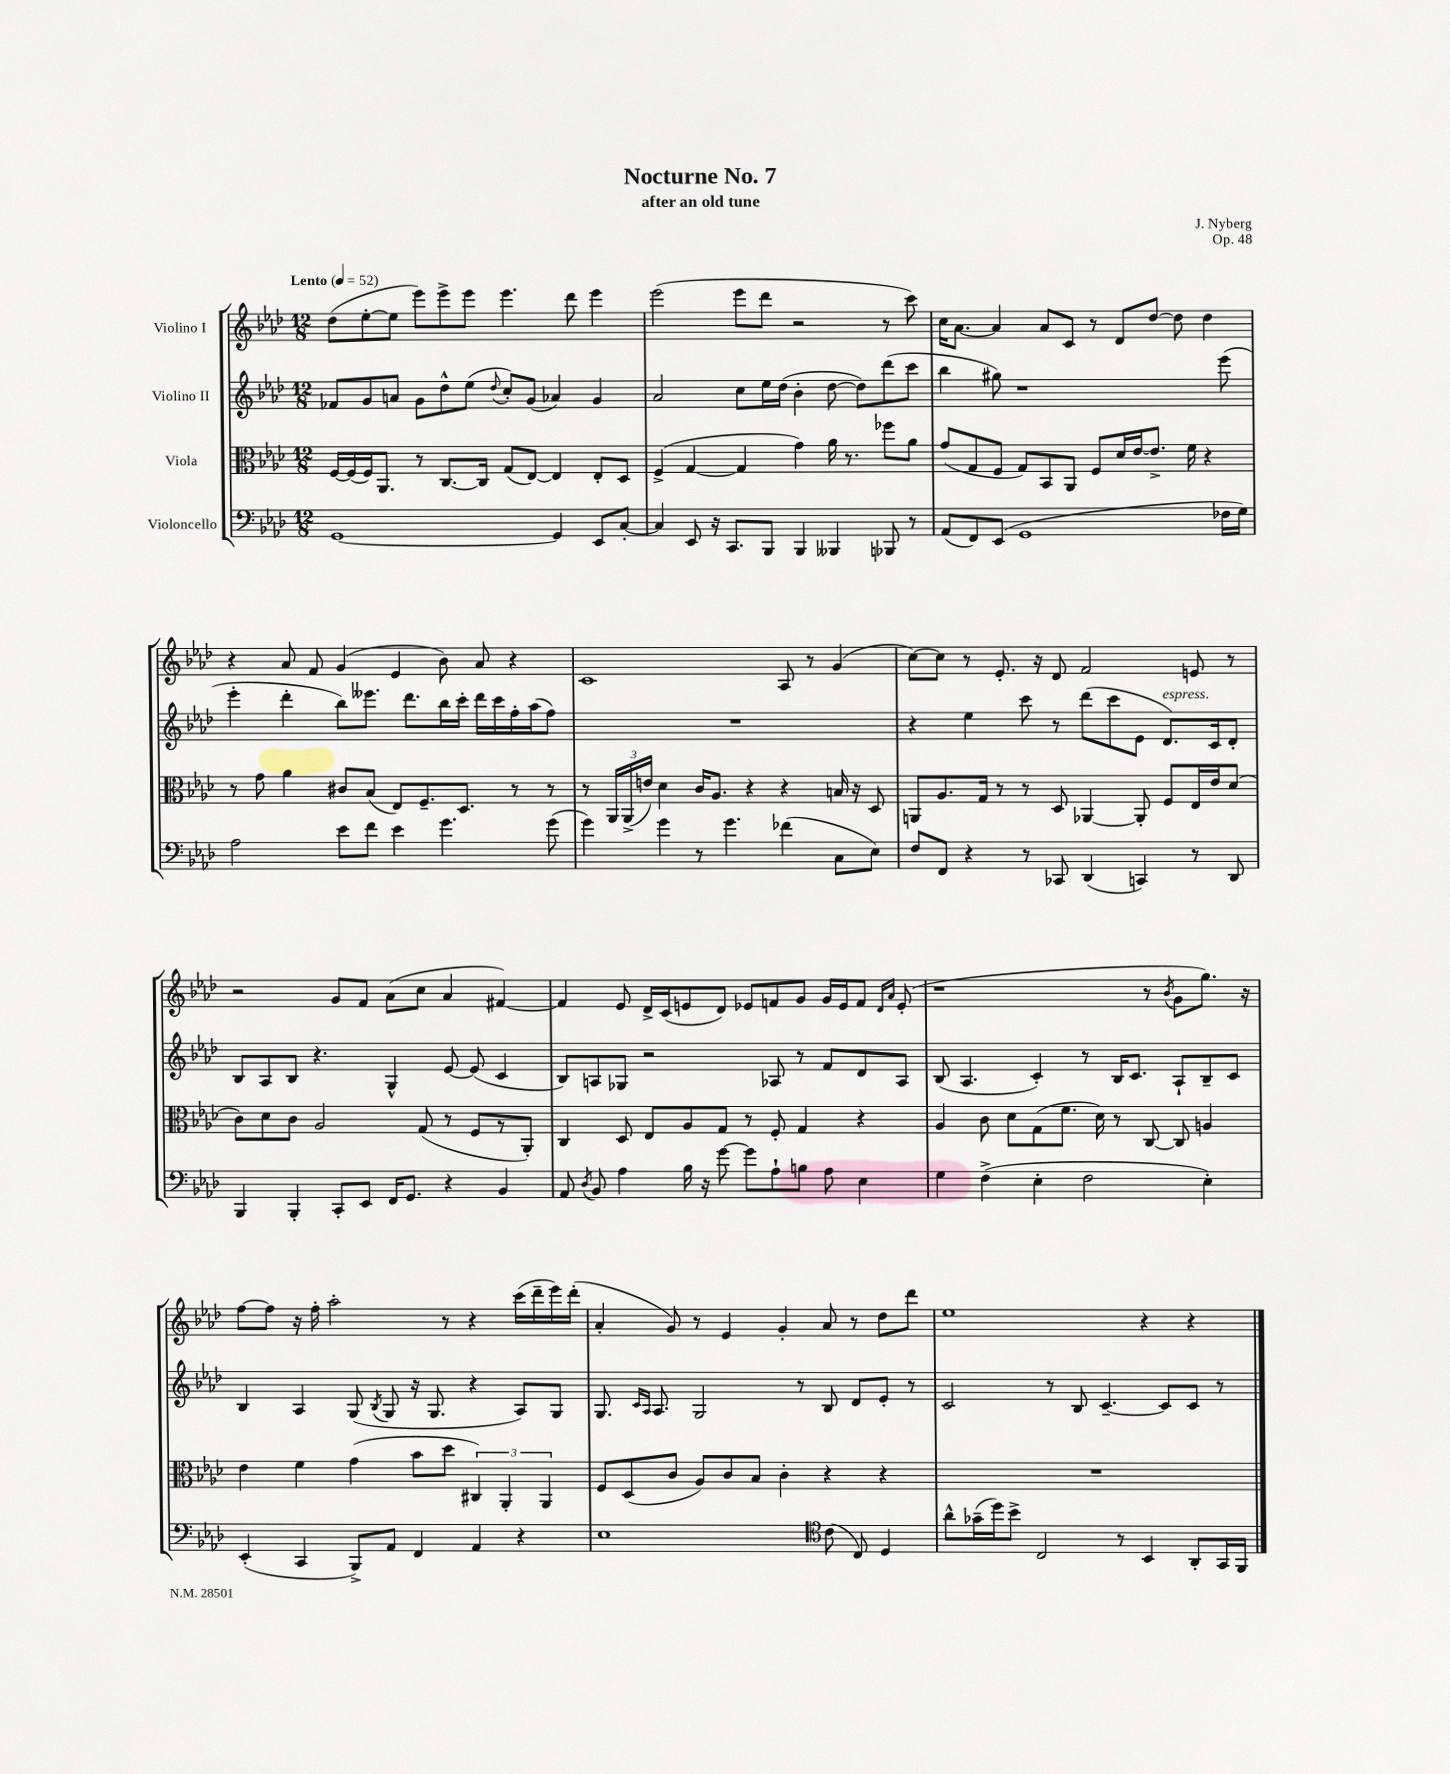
\header { title = "Nocturne No. 7" composer = "J. Nyberg" subtitle = "after an old tune" opus = "Op. 48" }
<<
\new StaffGroup <<
\new Staff = "s0" \with { instrumentName = "Violino I" } {
    \clef treble \key aes \major \numericTimeSignature \time 12/8 \tempo "Lento" 4 = 52
    \autoBeamOff des''8[( ees''8~-. ees''8] ees'''8[) ees'''8-> ees'''8] ees'''4. des'''8 ees'''4 |
    ees'''2( ees'''8[ des'''8] r2 r8 c'''8) |
    c''16[ aes'8.]~ aes'4 aes'8[ c'8] r8 des'8[ des''8]~ des''8 des''4 |
    r4 aes'8 f'8 g'4( ees'4 bes'8) aes'8 r4 |
    c'1 aes8 r8 g'4( |
    c''8[~) c''8] r8 ees'8.-. r16 des'8 f'2 e'8 r8 |
    r2 g'8[ f'8] aes'8[( c''8] aes'4 fis'4~) |
    fis'4 ees'8 des'16[-> c'16( e'8 des'8]) ees'8[ f'8 g'8] g'16[ ees'16 f'8] \grace { des'16[ aes'16] } ees'8-.( |
    r1 r8 \acciaccatura { bes'8 } g'8[ g''8.]) r16 |
    f''8[~ f''8] r16 f''16-. aes''2-. r8 r4 c'''16[( des'''16-- ees'''16) des'''16]-.( |
    aes'4-. g'8) r8 ees'4 g'4-. aes'8 r8 des''8[ des'''8] |
    ees''1 r4 r4 \bar "|." |
}
\new Staff = "s1" \with { instrumentName = "Violino II" } {
    \clef treble \key aes \major \numericTimeSignature \time 12/8
    \autoBeamOff fes'8[ g'8 a'8] g'8[ des''8-^ ees''8]( \appoggiatura { des''8 } c''8[-.) g'8]( aes'4) g'4 |
    aes'2 c''8[ ees''16 des''16]( bes'4-. des''8~ des''8[) des'''8( c'''8] |
    bes''4 gis''8) r1 ees'''8( |
    ees'''4-. des'''4-. bes''8[) eeses'''8.] des'''8.[ bes''16 c'''16]-. des'''16[ c'''16 f''16-. aes''16( f''8]) |
    R1. |
    r4 ees''4 c'''8 r8 des'''8[( c'''8 ees'8] des'8.[^\markup { \italic "espress." }) c'16 des'8]-. |
    bes8[ aes8 bes8] r4. g4-^ ees'8~ ees'8( c'4 |
    bes8[) a8 ges8] r2 aes8 r8 f'8[ des'8 aes8] |
    bes8( aes4. c'4-.) r8 bes16[ c'8.] aes8[-! bes8-- c'8] |
    bes4 aes4 g8( \acciaccatura { bes8 } g8 r16 g8. r4 aes8[) g8] |
    g8. \grace { c'16[ aes16] } aes8. g2 r8 bes8 des'8[ ees'8]-. r8 |
    c'2 r8 bes8 c'4.~-- c'8[ c'8] r8 \bar "|." |
}
\new Staff = "s2" \with { instrumentName = "Viola" } {
    \clef alto \key aes \major \numericTimeSignature \time 12/8
    \autoBeamOff f16[~ f16( f16) aes,8.] r8 c8.[~ c16] g8[( ees8]~) ees4 ees8[-. des8] |
    f4->( g4~ g4 g'4) aes'16 r8. fes''8[ aes'8] |
    g'8[( g8 f8] g8[) bes,8 aes,8] f8[ des'16 ees'16~ ees'8.]-> f'16 r4 |
    r8 g'8 aes'4 cis'8[ bes8]( ees8[) f8.-- des8.] r8 r8 |
    r8 \tuplet 3/2 { aes,16[ aes,16->( e'16]) } des'4 c'16[ aes8.] r4 r4 b16 r16 des8 |
    a,8[ aes8. g16] r8 r8 des8 aes,4~ aes,8-. f8[ ees16 ees'16 des'8]( |
    c'8[) des'8 c'8] aes2 g8( r8 f8[ r8 aes,8]-.) |
    c4 des8 ees8[ aes8 g8] r8 f8-. g4 r4 |
    aes4 c'8 des'8[ g8( f'8.] des'16) r8 c8~ c8 a4 |
    ees'4 f'4 g'4( bes'8[ des''8] \tuplet 3/2 { cis4) aes,4-. aes,4 } |
    f8[ des8( c'8] aes8[) c'8 bes8] c'4-. r4 r4 |
    R1. \bar "|." |
}
\new Staff = "s3" \with { instrumentName = "Violoncello" } {
    \clef bass \key aes \major \numericTimeSignature \time 12/8
    \autoBeamOff g,1~ g,4 ees,8[ c8]~-. |
    c4 ees,8 r16 c,8.[ bes,,8] bes,,4 beses,,4 bes,,8 r8 |
    aes,8[( f,8) ees,8]( g,1 fes16[ g16]) |
    aes2 ees'8[ f'8] ees'4 g'4. g'8( |
    g'4) g'4 r8 g'4. fes'4( c8[ ees8]) |
    f8[ f,8] r4 r8 ces,8 des,4( c,4) r8 des,8 |
    bes,,4 bes,,4-. c,8[-. ees,8] f,16[ g,8.] r4 bes,4 |
    aes,8 \acciaccatura { des8 } bes,8 aes4 bes16 r16 g'8~ g'8[ aes8-! b8] aes8 ees4 |
    g4 f4->( ees4-. f2 ees4-.) |
    ees,4-.( c,4 bes,,8[->) aes,8] f,4 aes,4 r4 |
    ees1 \clef tenor c'8( c8) des4 |
    aes'8[-^ ges'16--( des''16) bes'8]-> c2 r8 bes,4 aes,8[-. g,16 f,16] \bar "|." |
}
>>
>>
\layout { \context { \Score \remove "Bar_number_engraver" } }
